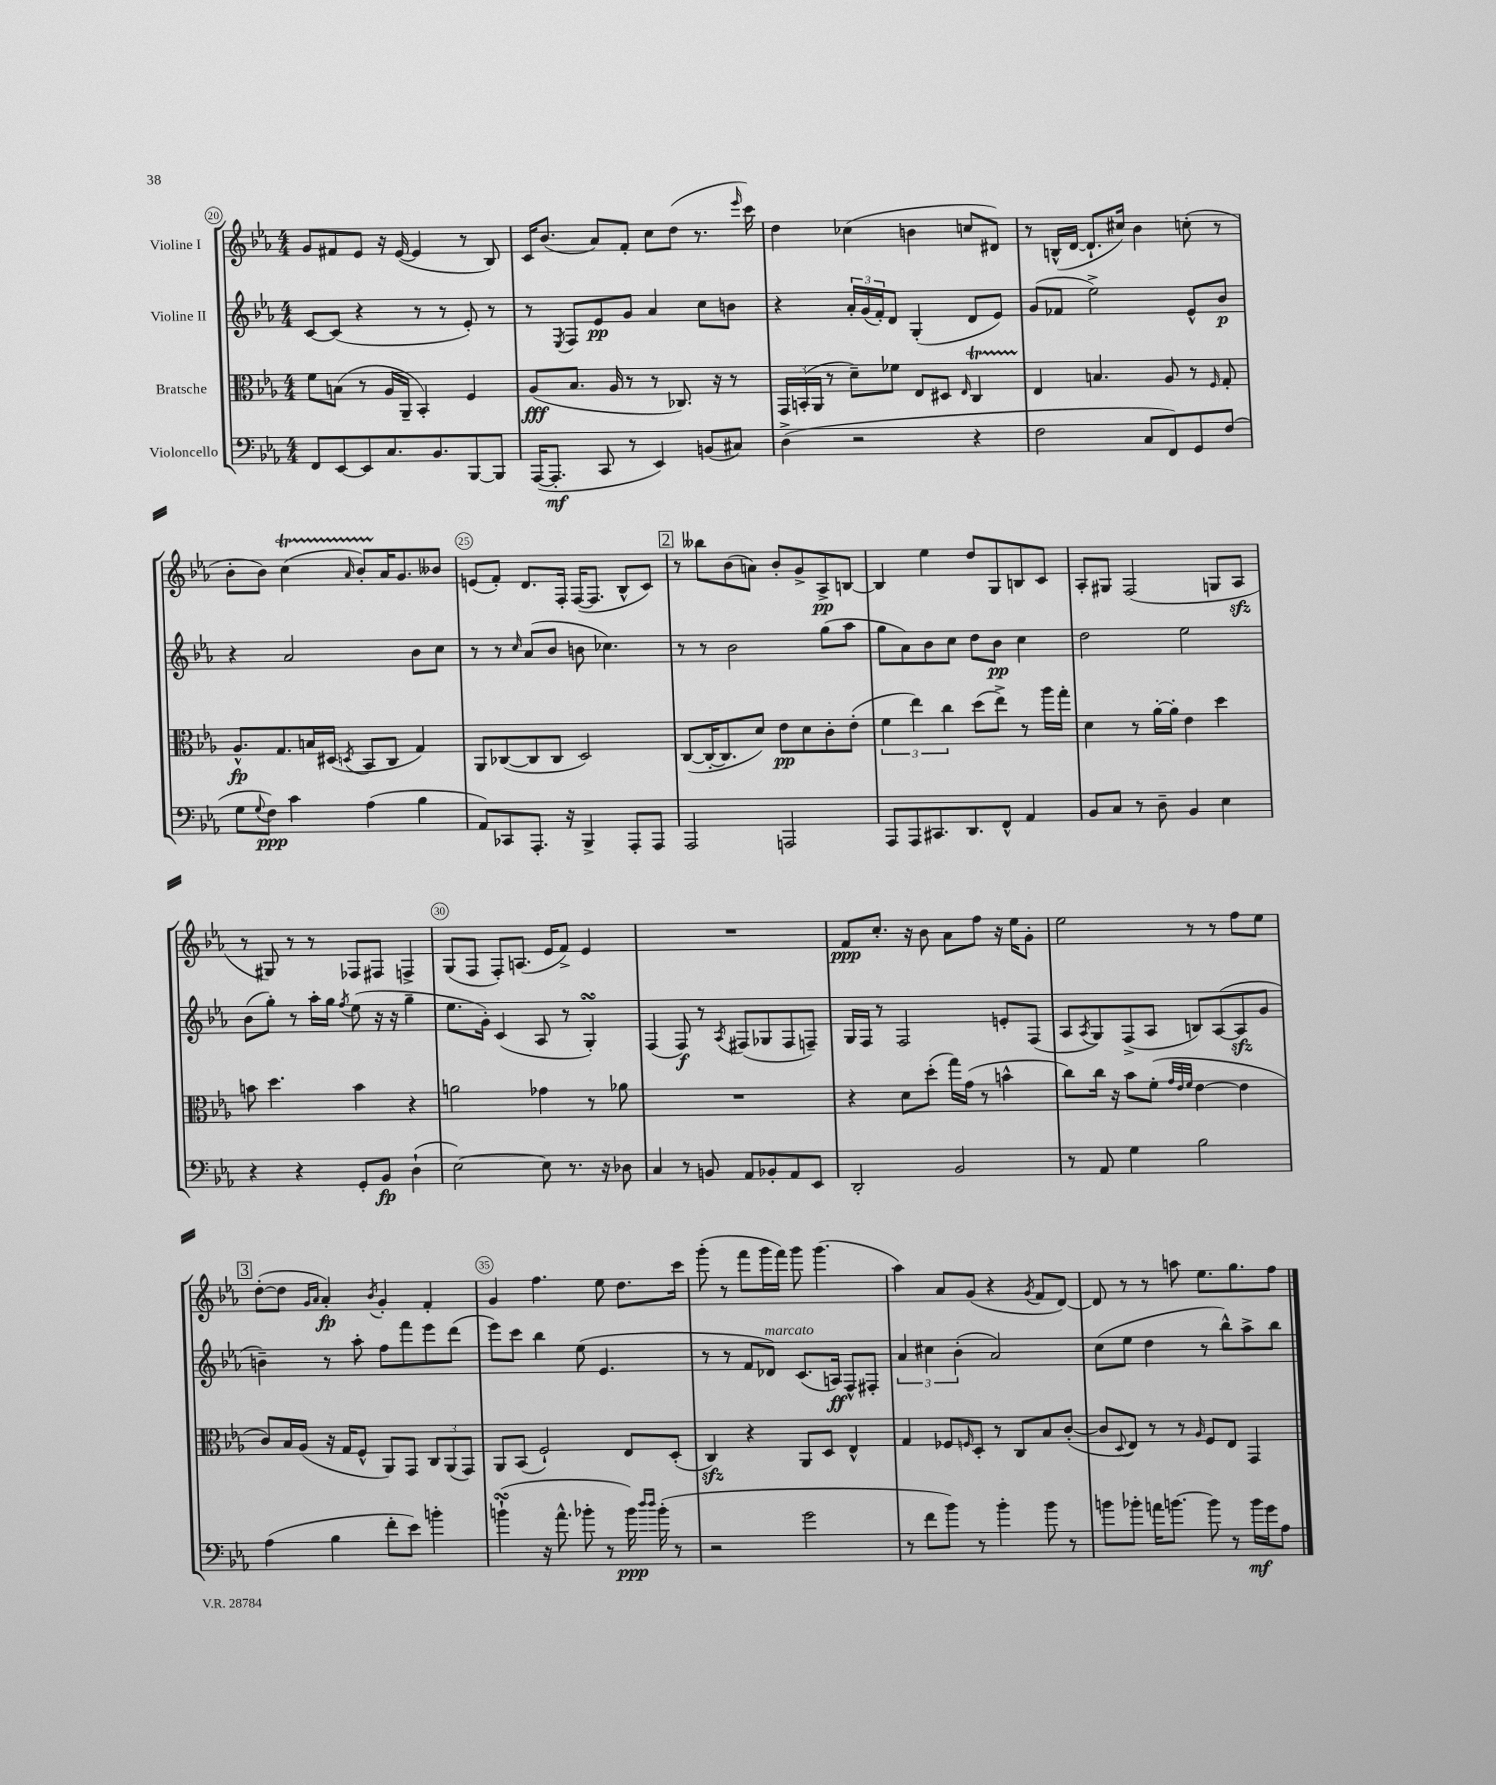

**kern	**kern	**kern	**kern
*staff4	*staff3	*staff2	*staff1
*clefF4	*clefC3	*clefG2	*clefG2
*k[b-e-a-]	*k[b-e-a-]	*k[b-e-a-]	*k[b-e-a-]
*M4/4	*M4/4	*M4/4	*M4/4
8FF	8f	[8c	8g
[8EE-	(8B	(8c]	8f#
8EE-]	8r	4r	8e-
8.C	16A-	.	16r
.	16AA-~	.	([16e-
.	4BB-')	8r	4e-]
8.BB-	.	.	.
.	.	8r	.
[8BBB-	4F	8e-')	8r
8BBB-]	.	8r	8B-)
=	=	=	=
([16AAA-	(8A-	8r	16c
8.AAA-']	.	.	(8.b-
.	.	8qE-	.
.	8.B-	8F	.
8CC	.	8e-	8a-)
.	16A-	.	.
8r	8r	8g	8f'
4EE-)	8r	4a-	8cc
.	8.C-)	.	(8dd
(8BB	.	8cc	8.r
.	16r	.	.
8C#)	8r	8b	.
.	.	.	16qqeee-
.	.	.	16ccc)
=	=	=	=
(4D^	24GG	4r	4dd
.	(24BB'	.	.
.	24AA-	.	.
.	8r	.	.
2r	8d~)	24a-'	(4cc-
.	.	(24g	.
.	.	24f')	.
.	8f-	8d	.
.	8E-	(4G'	4b
.	8D#	.	.
.	16qqE-	.	.
4r	4C	8d	8cc
.	.	8e-)	8d#)
=	=	=	=
2F	4E-	(8g	8r
.	.	8f-	(16B^^
.	.	.	[16d
.	4.B	2ee-^)	8.d`]
.	.	.	16cc#)
8C	.	.	4b-
8FF)	8A-	.	.
8GG	8r	8e-^^	(8cc'
.	16qqF	.	.
(8F	8G'	8b-	8r
=	=	=	=
8G	8.A-^^	4r	8b-'
8qqG	.	.	.
8F)	.	.	8b-)
.	8.G	.	.
4c	.	2a-	(4cc
.	16B	.	.
.	(16D#	.	.
.	8qD	.	16qqa-
(4A-	8BB-	.	8b-')
.	8C	.	16a-
.	.	.	8.g
4B-	4G)	8b-	.
.	.	8cc	8b--
=	=	=	=
8AA-)	8AA-	8r	(8e
8CC-	([8C-	8r	8f')
.	.	16qqcc	.
8.AAA-'	8C-]	(8a-	8.d
.	8C-	8b-	.
16r	.	.	16F'
4BBB-^	2D)	8b	([16F
.	.	.	8.F]
.	.	4.cc-)	.
8AAA-'	.	.	8B-^^
8AAA-	.	.	8c)
=	=	=	=
2AAA-	([8C	8r	8r
.	16C'_	8r	8bb--
.	8.C]	.	.
.	.	2b-	(8b-
.	8d)	.	8a)
2AAA	8e-	.	8b-'
.	8d	.	8g^
.	8c'	(8gg	8A-^
.	(8e-'	8aa-	[8B
=	=	=	=
8AAA-	6f	8gg	4B]
8AAA-	.	8a-)	.
.	6ee-)	.	.
8.CC#	.	8b-	4ee-
.	6cc	.	.
.	.	8cc	.
8.DD	.	.	.
.	(8dd	8dd	8dd
8FF^^	8ee-^)	8b-	8G
4AA-	8r	4cc	8B
.	16aa-	.	8c
.	16gg'	.	.
=	=	=	=
8BB-	4d	2dd	8A-'
8C	.	.	8G#
8r	8r	.	(2F
8D~	[16a-'	.	.
.	16a-']	.	.
4BB-	4e-	2ee-	.
4E-	4dd	.	8G
.	.	.	8A-
=	=	=	=
4r	8b	(8b-	8r
.	4.dd	8gg')	8G#)
4r	.	8r	8r
.	.	16aa-'	8r
.	.	16gg	.
.	.	8qff	.
8GG'	4b	(8ee-	8F-
8BB-	.	16r	8F#
.	.	16r	.
(4D`	4r	4gg~	4F^
=	=	=	=
[2E-)	2a	8.ee-	(8G
.	.	.	8F
.	.	16g')	.
.	.	(4c	8F')
.	.	.	(8.A
8E-]	4g-	8A-	.
.	.	.	16e-
8.r	.	8r	8f^)
.	8r	4G')	4e-
16r	.	.	.
8D-	8a-	.	.
=	=	=	=
4C	1r	(4F	1r
8r	.	8F)	.
8BB	.	8r	.
.	.	8qA-	.
8AA-	.	(8F#	.
8BB-'	.	8G-	.
8AA-	.	8F#	.
8EE-	.	8F~)	.
=	=	=	=
2DD'	4r	16G	8f
.	.	16F	.
.	.	8r	8.cc'
.	8d	2F	.
.	.	.	16r
.	(8dd'	.	8b-
2BB-	16gg)	.	8a-
.	(16g	.	.
.	8r	.	8ff
.	4b^^	8e'	16r
.	.	.	16ee-
.	.	(8F	8g'
=	=	=	=
8r	8cc)	8A-	2ee-
.	.	8qA-	.
8AA-	16cc	8G)	.
.	16r	.	.
4G	8b-	(8F^	.
.	(8f'	8A-	.
.	32qqg	.	.
.	32qqe-	.	.
.	32qqf	.	.
2B-	[4e-	8B)	8r
.	.	([8A-	8r
.	4e-]	8A-]	8ff
.	.	8g	8ee-
=	=	=	=
(4A-	8c)	4b~)	([8dd'
.	16B-	.	8dd]
.	(16A-	.	.
.	.	.	16qqg
.	.	.	16qqa-
4B-	16r	8r	4a-')
.	16G	.	.
.	8F^^	8aa-'	.
.	.	.	8qb-
8f'	8AA-)	8ff	4g'
8e-)	8GG	8fff	.
4b'	12C	8eee-	4f'
.	(12AA-	.	.
.	.	(8ddd	.
.	12GG)	.	.
=	=	=	=
(4b`	8AA-	8eee-)	4g
.	(8BB-	8ccc	.
16r	2F`)	4bb-	4.ff
8.a-^^	.	.	.
8b-'	.	(8ee-	.
8r	.	4.e-	8ee-
16b-)	8E-	.	8.dd
16qqdd	.	.	.
16qqdd	.	.	.
(16b-'	.	.	.
8r	(8D'	.	.
.	.	.	16ccc
=	=	=	=
2r	4C)	8r	(8ggg'
.	.	8r	8r
.	4r	8f	8fff
.	.	8d-)	16ggg
.	.	.	16fff)
2g	8AA-	(8.c	8ggg
.	8D	.	(4.ggg
.	.	16A)	.
.	4E-^^	8F^^	.
.	.	8F#'	.
=	=	=	=
8r	4G	6a-	4aa-)
8f	.	.	.
.	.	6cc#	.
8b-)	8F-	.	8a-
.	.	(6b-'	.
.	16qqF	.	.
8r	8D'	.	(8g
4b-'	8r	2a-)	4r
.	8C	.	.
.	.	.	8qg
8b-	8B-	.	8f
8r	([8c'	.	[8d)
=	=	=	=
8b	8c]	(8cc	8d]
.	8qqD	.	.
8b-'	8E-)	8ee-	8r
16a	8r	4dd	8r
[8.b	.	.	.
.	8r	.	8aa
.	16qqA-	.	.
8b]	8F	8r	8.ee-
8r	8E-	8bb-^^)	.
.	.	.	8.gg
16b	4GG	8aa-^	.
16g	.	.	.
8A-	.	8bb-	8ff
==	==	==	==
*-	*-	*-	*-
